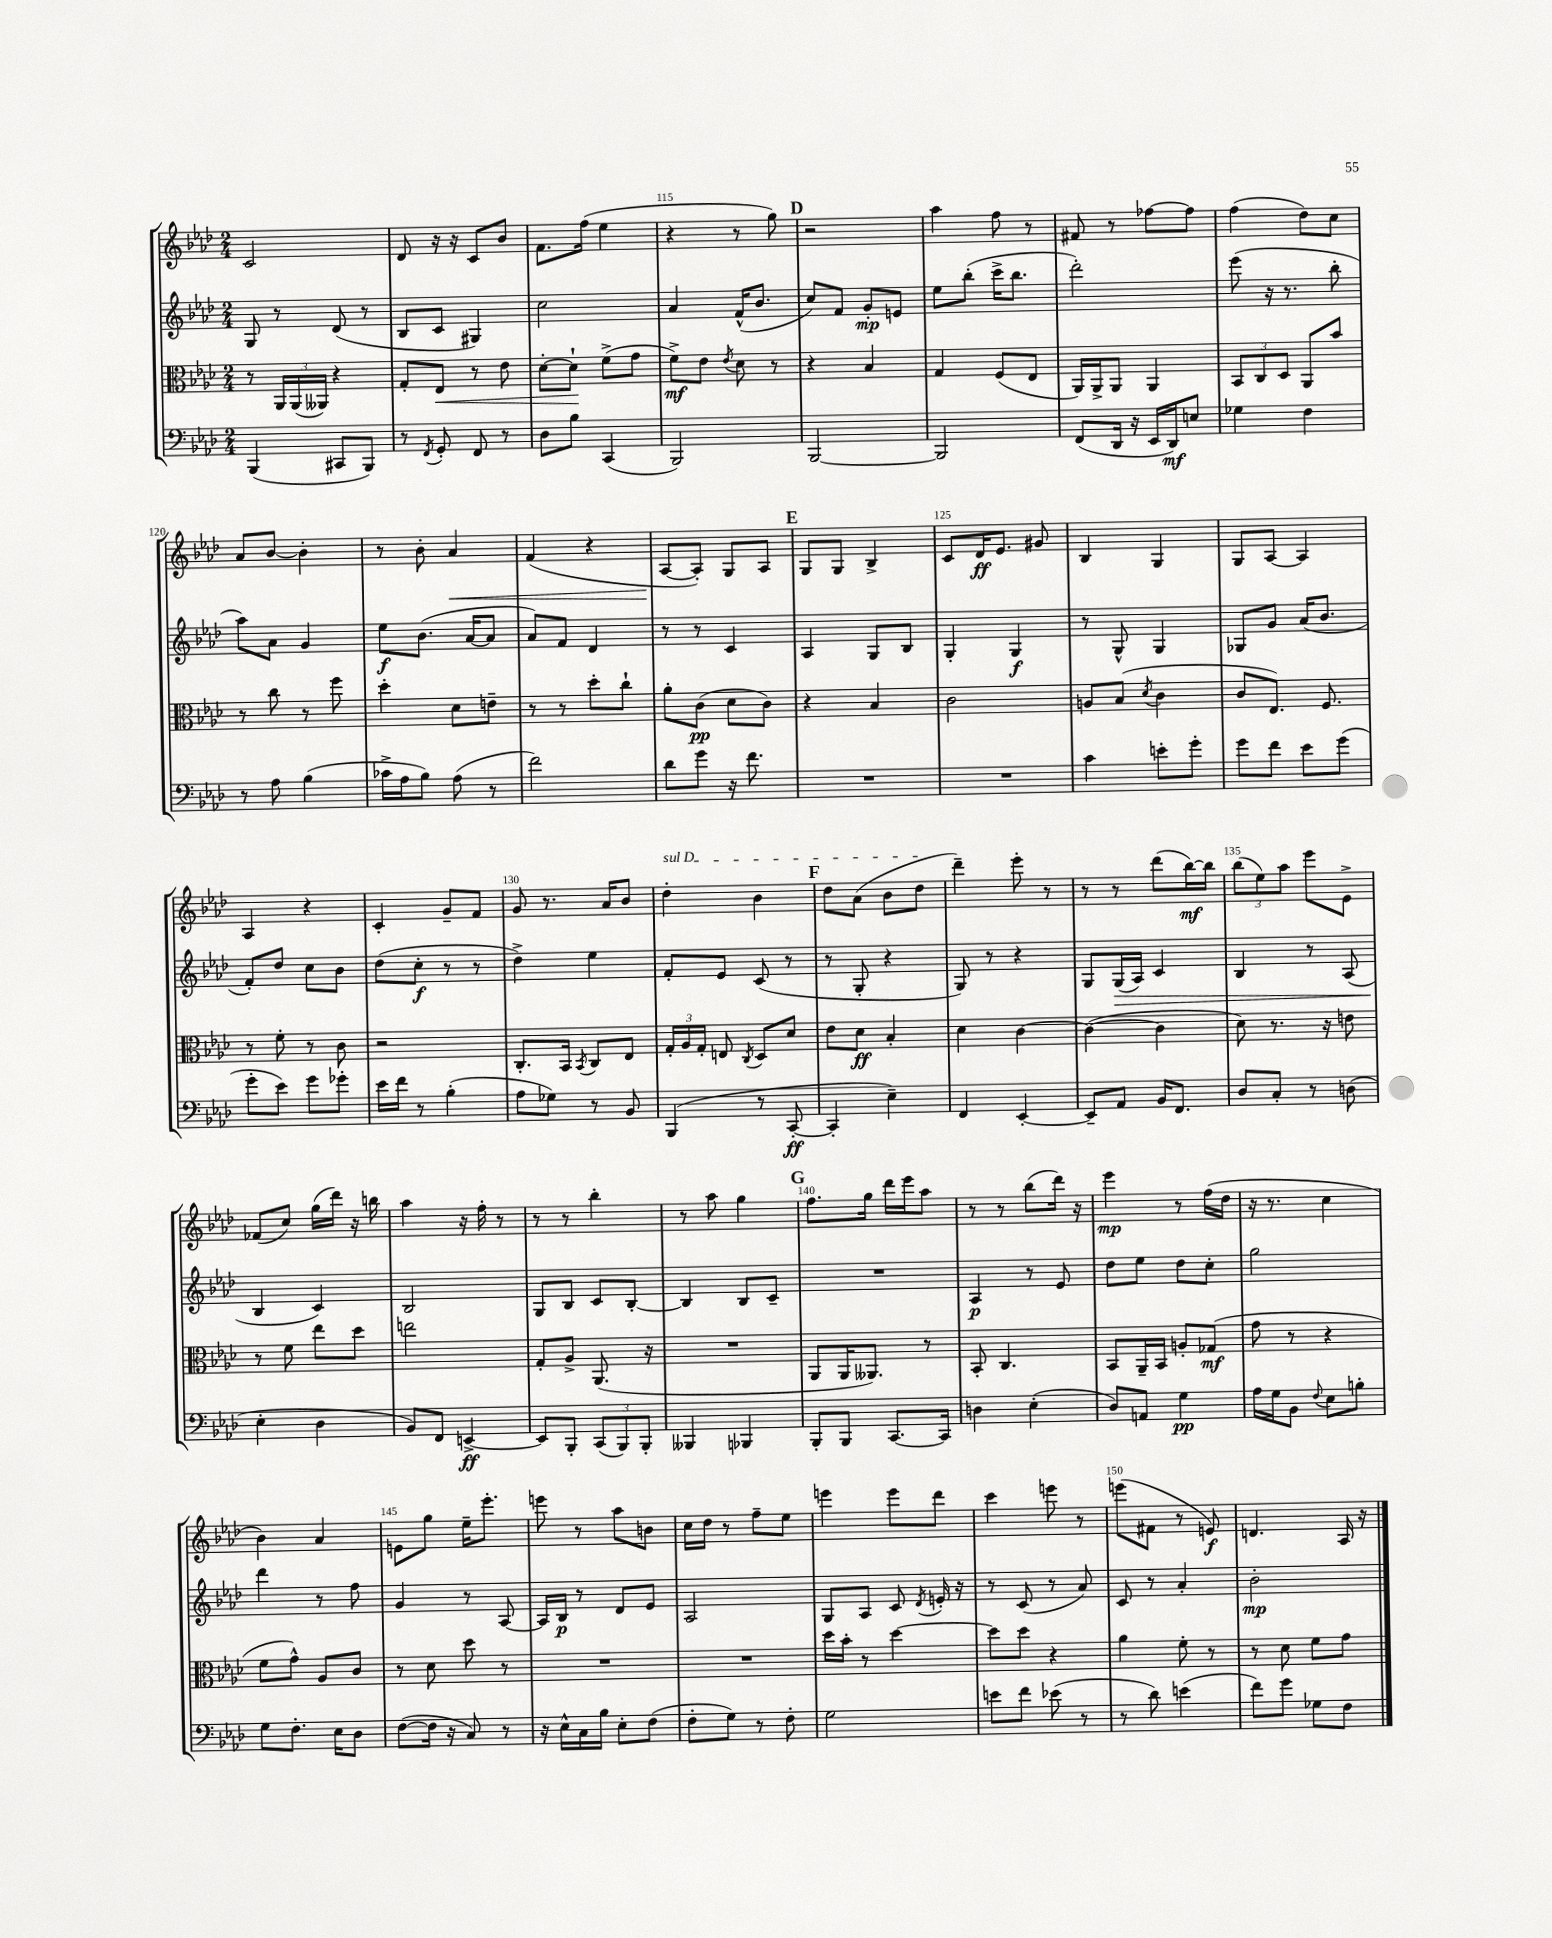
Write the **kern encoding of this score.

**kern	**kern	**kern	**kern
*staff4	*staff3	*staff2	*staff1
*clefF4	*clefC3	*clefG2	*clefG2
*k[b-e-a-d-]	*k[b-e-a-d-]	*k[b-e-a-d-]	*k[b-e-a-d-]
*M2/4	*M2/4	*M2/4	*M2/4
(4BBB-/	8r	8G/	2c/
.	24AA-/LL	8r	.
.	(24AA-/	.	.
.	24AA--/JJ)	.	.
8CC#/L	4r	(8d-/	.
8BBB-/J)	.	8r	.
=	=	=	=
8r	8G'/L	8B-/L	8d-/
8qFF/	.	.	.
8GG'/	8E-/J	8c/J	16r
.	.	.	16r
8FF/	8r	4G#/)	8c/L
8r	8e-\	.	8b-/J
=	=	=	=
8D-\L	[8d-'\L	2cc\	8.f\L
8B-\J	8d-`\]J	.	.
.	.	.	(16ff\Jk
(4CC/	(8f^\L	.	4ee-\
.	8g\J	.	.
=	=	=	=
2BBB-/)	8f^\L)	4a-/	4r
.	8e-\J	.	.
.	8qe-/	.	.
.	8d-\	(16f^^/LK	8r
.	.	8.b-/J	.
.	8r	.	8gg\)
=	=	=	=
[2BBB-/	4r	8cc/L)	2r
.	.	8f/J	.
.	4B-/	8g'/L	.
.	.	8e/J	.
=	=	=	=
2BBB-/]	4G/	8ee-\L	4aa-\
.	.	(8bb-'\J	.
.	(8F/L	16ccc^\LK	8ff\
.	.	8.bb-\J	.
.	8E-/J	.	8r
=	=	=	=
(8FF/L	16AA-/LL)	2ddd-'\)	8f#/
.	16AA-^/J	.	.
16DD-/Jk	8AA-/J	.	8r
16r	.	.	.
16EE-/LL	4AA-/	.	[8ff-\L
16DD-/J)	.	.	.
8E/J	.	.	8ff-\]J
=	=	=	=
4G-\	12BB-/L	(8eee-\	(4ff\
.	12C/	.	.
.	.	16r	.
.	12D-/J	.	.
.	.	8.r	.
4F\	8AA-/L	.	8dd-\L)
.	8b-/J	8bb-'\	8cc\J
=	=	=	=
8r	8r	8aa-\L)	8a-/L
8A-\	8cc\	8a-\J	[8b-/J
(4B-\	8r	4g/	4b-'\]
.	8ff\	.	.
=	=	=	=
16c-^\LL	4dd-'\	8ee-\L	8r
16A-\J	.	.	.
8B-\J)	.	(8.b-\J	8b-'\
(8A-\	8d-\L	.	4a-/
.	.	[16a-/LK	.
8r	8e~\J	8a-/]J	.
=	=	=	=
2f\)	8r	8a-/L)	(4f/
.	8r	8f/J	.
.	8dd-'\L	4d-/	4r
.	8cc`\J	.	.
=	=	=	=
8d-\L	8a-'\L	8r	[8A-/L
8g\J	(8c\J	8r	8A-'/]J)
16r	8d-\L	4c/	8G/L
8.f\	.	.	.
.	8c\J)	.	8A-/J
=	=	=	=
2r	4r	4A-/	8G/L
.	.	.	8G/J
.	4B-/	8G/L	4B-^/
.	.	8B-/J	.
=	=	=	=
2r	2c\	4G'/	8c/L
.	.	.	16d-/K
.	.	.	8.e-/J
.	.	4G/	.
.	.	.	8g#/
=	=	=	=
4c\	8A/L	8r	4B-/
.	(8B-/J	8G^^/	.
.	8qd-/	.	.
8e'\L	4c\	4G/	4G/
8g'\J	.	.	.
=	=	=	=
8g\L	8c/L	8G-/L	8G/L
8f\J	8.E-/J)	8g/J	[8A-/J
8e-\L	.	(16a-/LK	4A-/]
.	8.F/	8.b-/J	.
(8g\J	.	.	.
=	=	=	=
8g'\L	8r	8f'/L)	4A-/
8e-\J)	8f'\	8dd-/J	.
8g\L	8r	8cc\L	4r
8g-'\J	8c\	8b-\J	.
=	=	=	=
16e-\LL	2r	(8dd-\L	4c'/
16f\JJ	.	.	.
8r	.	8cc'\J	.
(4B-'\	.	8r	8g~/L
.	.	8r	8f/J
=	=	=	=
8A-\L	8.C'/L	4dd-^\)	8g/
8G-\J)	.	.	8.r
.	16BB-/Jk	.	.
.	8qBB-/	.	.
8r	8C/L	4ee-\	.
.	.	.	16a-/LK
8BB-/	8E-/J	.	8b-/J
=	=	=	=
(4BBB-/	24G'/LL	8f'/L	4dd-'\
.	24A-/	.	.
.	24G'/JJ	.	.
.	8E/	8e-/J	.
.	8qC/	.	.
8r	8D-/L	(8c/	4b-\
[8CC'/	8d-/J	8r	.
=	=	=	=
4CC'/]	8e-\L	8r	8dd-\L
.	8d-\J	8G'/	(8a-\J
4E-~\)	4B-'/	4r	8b-\L
.	.	.	8dd-\J
=	=	=	=
4FF/	4d-\	8G/)	4ddd-~\)
.	.	8r	.
[4EE-'/	[4c\	4r	8eee-'\
.	.	.	8r
=	=	=	=
8EE-~/]L	(4c\_	8G/L	8r
8AA-/J	.	(16G/L	8r
.	.	16A-/JJ)	.
16BB-/LK	4c\]	4c/	(8ddd-\L
8.FF/J	.	.	.
.	.	.	[16bb-\L)
.	.	.	16bb-\]JJ
=	=	=	=
8D-/L	8d-\)	4B-/	(12bb-\L
.	.	.	12ee-\)
8C'/J	8.r	.	.
.	.	.	12aa-\J
8r	.	8r	8eee-\L
.	16r	.	.
(8D\	8e\	(8A-/	8e-^\J
=	=	=	=
4E-'\	8r	4B-/	(8f-/L
.	8f\	.	8cc/J)
4D-\	8ee-\L	4c/)	(16gg\LL
.	.	.	16ddd-\JJ)
.	8dd-\J	.	16r
.	.	.	16bb\
=	=	=	=
8BB-/L)	2ee\	2B-/	4aa-\
8FF/J	.	.	.
[4EE^/	.	.	16r
.	.	.	16ff'\
.	.	.	8r
=	=	=	=
8EE/]L	8G'/L	8G/L	8r
8BBB-'/J	8A-^/J	8B-/J	8r
(12CC/L	(8.AA-/	8c/L	4bb-'\
12BBB-/)	.	.	.
.	.	[8B-'/J	.
12BBB-'/J	.	.	.
.	16r	.	.
=	=	=	=
4BBB--/	2r	4B-/]	8r
.	.	.	8aa-\
4BBB-/	.	8B-/L	4gg\
.	.	8c~/J	.
=	=	=	=
8BBB-'/L	8AA-/L	2r	8.ff\L
8BBB-/J	16AA-/K	.	.
.	8.AA--/J)	.	16gg\Jk
[8.CC/L	.	.	16ddd-\LL
.	.	.	16eee-\J
.	8r	.	8aa-\J
16CC/]Jk	.	.	.
=	=	=	=
4D\	8BB-'/	4A-/	8r
.	4.C/	.	8r
(4E-'\	.	8r	(8bb-\L
.	.	8e-/	16ddd-\Jk)
.	.	.	16r
=	=	=	=
8D-/L)	8BB-/L	8dd-\L	4eee-\
8AA/J	16AA-~/L	8ee-\J	.
.	16BB-/JJ	.	.
4G\	8A'/L	8dd-\L	8r
.	(8G-/J	8cc'\J	(16ff\LL
.	.	.	16dd-\JJ
=	=	=	=
16A-\LL	8g\	2gg\	16r
16G\J	.	.	8.r
8BB-\J	8r	.	.
8qqF/	.	.	.
8E-\L	4r	.	4cc\
8B'\J	.	.	.
=	=	=	=
8G\L	8f\L	4ddd-\	4b-\)
8.F'\J	8g^^\J)	.	.
.	8A-/L	8r	4a-/
16E-\LK	.	.	.
8D-\J	8c/J	8ff\	.
=	=	=	=
([8F\L	8r	4g/	8e\L
16F\]Jk	8d-\	.	8gg\J
16r	.	.	.
8C/)	8dd-\	8r	16ee-~\LK
.	.	.	8.eee-'\J
8r	8r	[8A-/	.
=	=	=	=
16r	2r	16A-/]LL	8eee\
16E-^^\LL	.	16B-/JJ	.
16C\	.	8r	8r
16B-\JJ	.	.	.
8E-'\L	.	8d-/L	8aa-\L
(8F\J	.	8e-/J	8b\J
=	=	=	=
8F'\L	2r	2A-/	16cc\LL
.	.	.	16dd-\JJ
8G\J)	.	.	8r
8r	.	.	8ff~\L
8F'\	.	.	8ee-\J
=	=	=	=
2G\	16dd-\LL	8G/L	4eee\
.	16b-'\JJ	.	.
.	8r	8A-/J	.
.	[4dd-\	8c/	8eee\L
.	.	8qd-/	.
.	.	16e'/	8ddd-\J
.	.	16r	.
=	=	=	=
8e\L	8dd-\]L	8r	4ccc\
8f\J	8dd-\J	(8c/	.
(8e-\	4r	8r	8eee\
8r	.	8a-/)	8r
=	=	=	=
8r	4a-\	8c/	(8eee\L
8d-\)	.	8r	8f#\J
(4e\	8f'\	4a-'/	8r
.	8r	.	8e/)
=	=	=	=
8f\L)	8r	2b-'\	4.d/
8g\J	8d-\	.	.
8G-\L	8f\L	.	.
8F\J	8g\J	.	16A-/
.	.	.	16r
==	==	==	==
*-	*-	*-	*-
